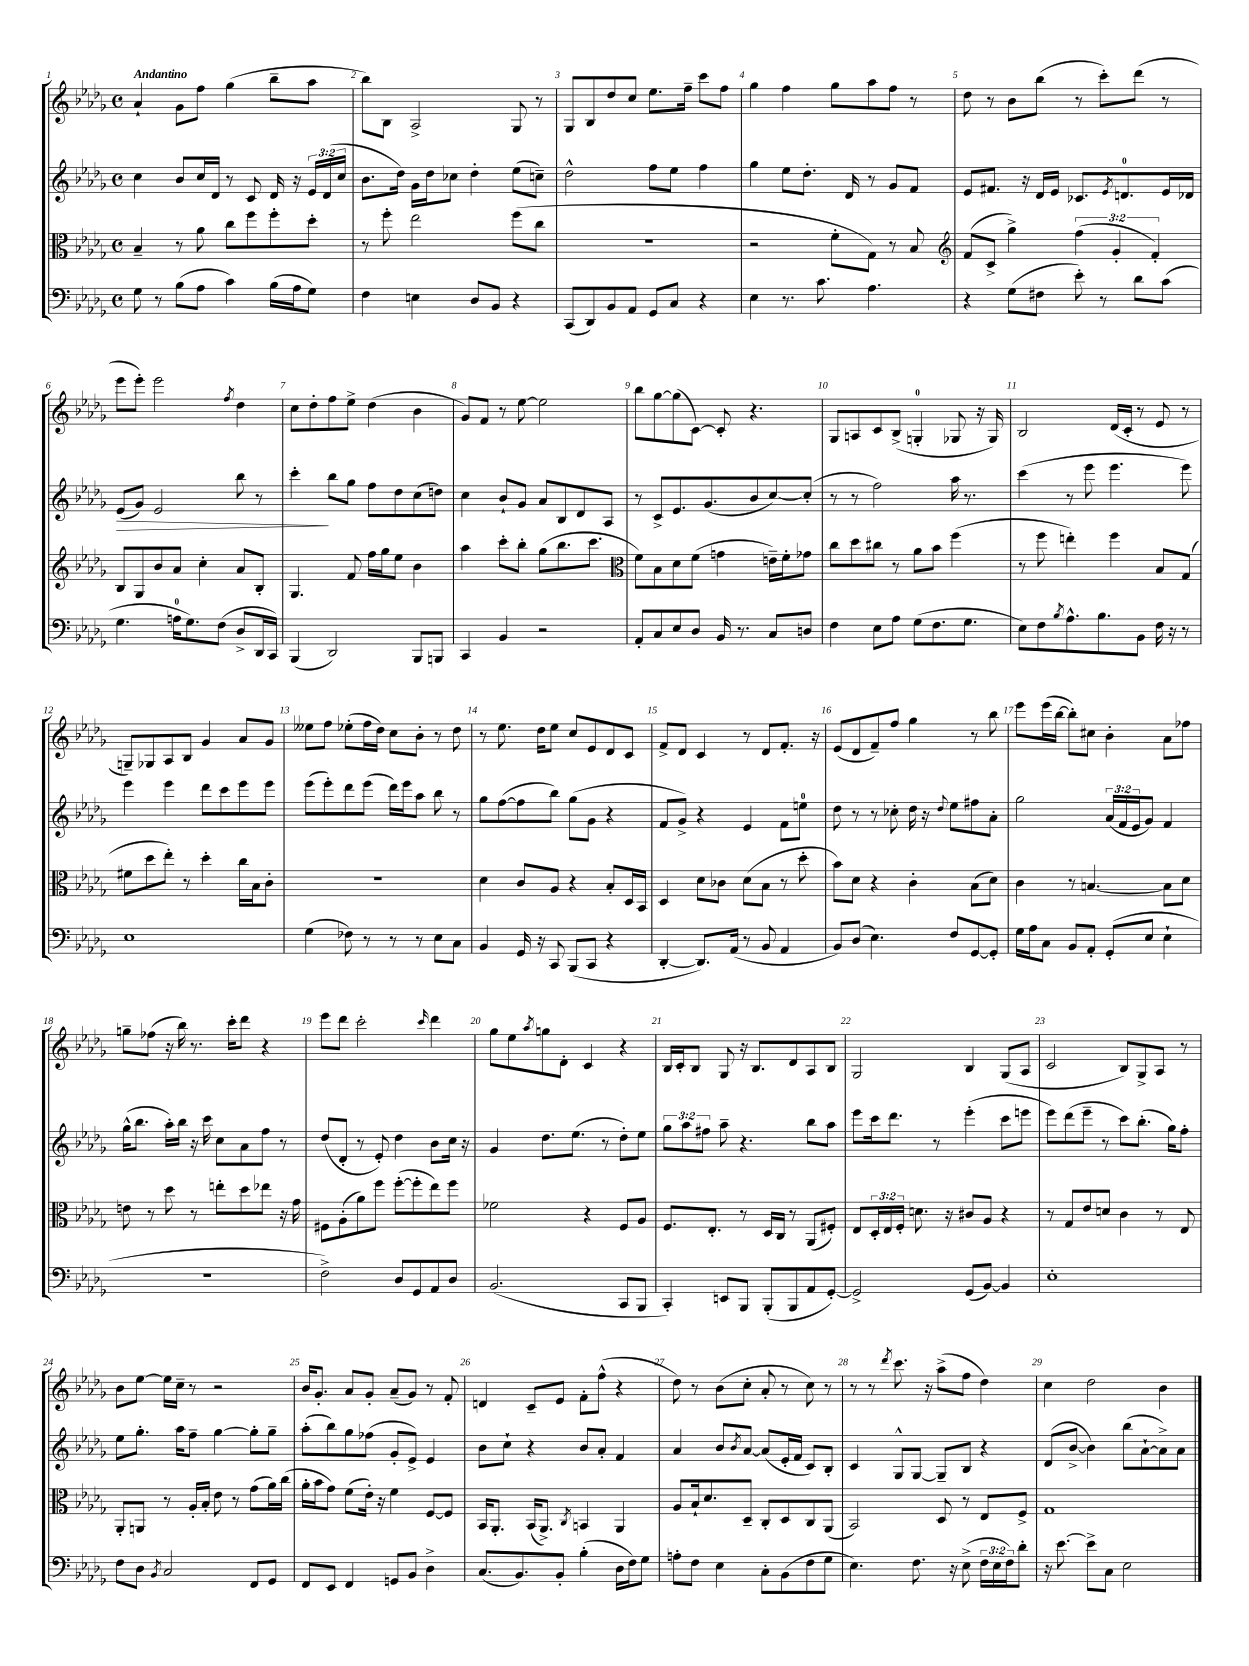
<<
\new StaffGroup <<
\new Staff = "s0" {
    \clef treble \key des \major \defaultTimeSignature \time 4/4 \tempo "Andantino"
    aes'4-! ges'8 f''8 ges''4( bes''8-- aes''8 |
    bes''8) bes8 aes2-> ges8 r8 |
    ges8 bes8 des''8 c''8 ees''8. f''16-- c'''8 f''8 |
    ges''4 f''4 ges''8 aes''8 f''8 r8 |
    des''8 r8 bes'8 bes''8( r8 c'''8-.) des'''8( r8 |
    ees'''8 ees'''8-.) ees'''2 \acciaccatura { f''8 } des''4 |
    c''8 des''8-. f''8 ees''8-> des''4( bes'4 |
    ges'8) f'8 r8 ees''8~ ees''2 |
    bes''8 ges''8~ ges''8( c'8~) c'8-. r4. |
    ges8 a8 c'8 bes8->( g4-0-. ges8 r16 ges16) |
    bes2 des'16( c'16-. r8 ees'8 r8 |
    g8--) ges8 aes8 bes8 ges'4 aes'8 ges'8 |
    eeses''8 f''8 ees''8-.( f''16 des''16) c''8 bes'8-. r8 des''8 |
    r8 ees''8. des''16 ees''8 c''8 ees'8 des'8 c'8 |
    f'8-> des'8 c'4 r8 des'8 f'8.-. r16 |
    ees'8( des'8 f'8--) f''8 ges''4 r8 bes''8 |
    ees'''8 ees'''16( bes''16~ bes''8-.) cis''8 bes'4-. aes'8 fes''8 |
    g''8-- fes''8( r16 bes''16) r8. c'''16-. des'''8 r4 |
    ees'''8 des'''8 c'''2-. \grace { c'''16 } des'''4 |
    ges''8 ees''8 \acciaccatura { aes''8 } g''8 des'8-. c'4 r4 |
    bes16 c'16-. bes8 ges8 r16 bes8. des'8 aes8 bes8 |
    ges2 bes4 ges8( aes8 |
    c'2 bes8) ges8-> aes8 r8 |
    bes'8 ees''8~ ees''16 c''16-- r8 r2 |
    bes'16 ges'8.-. aes'8 ges'8-. aes'8--( ges'8) r8 f'8-. |
    d'4 c'8-- ees'8 f'8-. f''8-^( r4 |
    des''8) r8 bes'8( c''8-. aes'8-. r8 c''8) r8 |
    r8 r8 \acciaccatura { des'''8 } c'''8. r16 aes''8->( f''8 des''4) |
    c''4 des''2 bes'4 \bar "|." |
}
\new Staff = "s1" {
    \clef treble \key des \major \defaultTimeSignature \time 4/4 \override Staff.TupletNumber.text = #tuplet-number::calc-fraction-text
    c''4 bes'8 c''16 des'16 r8 c'8 des'16 r16 \tuplet 3/2 { ees'16 des'16( c''16 } |
    bes'8. des''16) ges'16 des''16 ces''8 des''4-. ees''8( c''8--) |
    des''2-^ f''8 ees''8 f''4 |
    ges''4 ees''8 des''8.-. des'16 r8 ges'8 f'8 |
    ees'8 fis'8. r16 des'16 ees'16 ces'8. \acciaccatura { ees'8 } d'8.-0 ees'16 des'16 |
    ees'8\>( ges'8) ees'2 bes''8 r8 |
    c'''4-.\! bes''8 ges''8 f''8 des''8 c''8( d''8) |
    c''4 bes'8-! ges'8 aes'8 bes8 des'8 aes8 |
    r8 c'8-> ees'8. ges'8.( bes'8 c''8~) c''8-.( |
    r8 r8 f''2) aes''16 r8. |
    c'''4( r8 ees'''8 ees'''4. ees'''8) |
    ees'''4 ees'''4 des'''8 c'''8 ees'''8 ees'''8 |
    ees'''8( ees'''8-.) des'''8 ees'''8( des'''16) ees'''16 aes''8 bes''8 r8 |
    ges''8 f''8~( f''8 bes''8) ges''8( ges'8 r4 |
    f'8 ges'8->) r4 ees'4 f'8 e''8-0 |
    des''8 r8 r8 ces''8-. des''16 r16 \appoggiatura { des''8 } ees''8 fis''8 aes'8-. |
    ges''2 \tuplet 3/2 { aes'16( f'16 ees'16 } ges'8) f'4 |
    ges''16-^( bes''8. aes''16-.) bes''16 r16 c'''16 c''8 aes'8 f''8 r8 |
    des''8( des'8-. r8 ees'8-.) des''4 bes'8 c''16 r16 |
    ges'4 des''8. ees''8.( r8 des''8-.) ees''8 |
    \tuplet 3/2 { ges''8 aes''8 fis''8 } aes''8-- r4. bes''8 aes''8 |
    ees'''8 c'''16 des'''8. r8 ees'''4-.( c'''8 e'''8 |
    ees'''8) des'''8( ees'''8-- r8 c'''8) bes''8.-.( ges''16) f''8-. |
    ees''8 ges''8.-. aes''16 f''8-- ges''4~ ges''8-. ges''8-- |
    aes''8-.( bes''8) ges''8 fes''8( ges'8-. ees'8->) ees'4 |
    bes'8 c''8-! r4 bes'8 aes'8-. f'4 |
    aes'4 bes'8 \acciaccatura { bes'8 } aes'8~ aes'8( ees'16-. f'16 c'8) bes8-. |
    c'4 ges8-^ ges8~ ges8-- bes8 r4 |
    des'8( bes'8~-> bes'4) bes''8( aes'8~-! aes'8->) aes'8 \bar "|." |
}
\new Staff = "s2" {
    \clef alto \key des \major \defaultTimeSignature \time 4/4 \override Staff.TupletNumber.text = #tuplet-number::calc-fraction-text
    bes4-- r8 aes'8 c''8 f''8 f''8-. des''8-. |
    r8 f''8-. ees''2 f''8( c''8 |
    R1 |
    r2 f'8-. ges8) r8 bes8 |
    \clef treble f'8( c'8-> ges''4->) \tuplet 3/2 { f''4( ges'4-. f'4-.) } |
    bes8 ges8 bes'8 aes'8 c''4-. aes'8 bes8-. |
    ges4. f'8 f''16 ges''16 ees''8 bes'4 |
    aes''4 c'''8-. bes''8-. ges''8( bes''8. c'''8. |
    \clef alto f'8) bes8 des'8 f'8( g'4 e'16--) f'16-. ges'8 |
    c''8 des''8 cis''8 r8 aes'8 bes'8 f''4( |
    r8 f''8 e''4-.) f''4 bes8 ges8( |
    fis'8 des''8 ees''8-.) r8 des''4-. c''16 bes16 c'8-. |
    r1 |
    des'4 c'8 aes8 r4 bes8-. des16 bes,16 |
    des4 des'8 ces'8 des'8( bes8 r8 des''8-. |
    bes'8) des'8 r4 c'4-. bes8( des'8) |
    c'4 r8 b4.~ b8 des'8 |
    e'8 r8 des''8 r8 e''8-. des''8 ees''8 r16 ges'16 |
    fis8 aes8-.( aes'8) f''8 f''8~-.( f''8-. ees''8) f''8 |
    fes'2 r4 f8 aes8 |
    f8. ees8.-. r8 des16 c16 r8 aes,8( fis8-.) |
    ees8 \tuplet 3/2 { des16-. ees16 f16-. } d'8. r16 cis'8 aes8 r4 |
    r8 ges8 ees'8 d'8 c'4 r8 ees8 |
    aes,8-. a,8 r8 aes16-. bes16-. ees'8 r8 ges'8( aes'16) c''16( |
    aes'16-. bes'16 ges'8) f'8( ees'16-.) r16 f'4 f8~ f8 |
    bes,16 aes,8.-. bes,16( aes,8.->) \acciaccatura { c8 } b,4 aes,4 |
    aes8 bes16-! des'8. des8-- c8-. des8 c8 aes,8( |
    bes,2) des8 r8 ees8 f8-> |
    ges1 \bar "|." |
}
\new Staff = "s3" {
    \clef bass \key des \major \defaultTimeSignature \time 4/4 \override Staff.TupletNumber.text = #tuplet-number::calc-fraction-text
    ges8 r8 bes8( aes8 c'4) bes16( aes16 ges8) |
    f4 e4 des8 bes,8 r4 |
    c,8( des,8) bes,8 aes,8 ges,8 c8 r4 |
    ees4 r8. c'8. aes4. |
    r4 ges8( fis8 ees'8-.) r8 des'8 c'8( |
    ges4. a16-0 ges8.) f8( des8-> des,16 c,16) |
    bes,,4( des,2) bes,,8 b,,8 |
    c,4 bes,4 r2 |
    aes,8-. c8 ees8 des8 bes,16 r8. c8 d8 |
    f4 ees8 aes8 ges8( f8. ges8. |
    ees8) f8 \acciaccatura { bes8 } aes8.-^ bes8. bes,8 f16 r16 r8 |
    ees1 |
    ges4( fes8) r8 r8 r8 ees8 c8 |
    bes,4 ges,16 r16 c,8 bes,,8( c,8 r4 |
    des,4~-. des,8.) aes,16( r8 bes,8 aes,4 |
    bes,8) des8( ees4.) f8 ges,8~ ges,8-. |
    ges16 aes16 c8 bes,8 aes,8-. ges,8-.( ees8 ees4-! |
    R1 |
    f2->) des8 ges,8 aes,8 des8 |
    bes,2.( c,8 bes,,8 |
    c,4-.) e,8 bes,,8 bes,,8-.( bes,,8 aes,8 ges,8~-.) |
    ges,2-> ges,8( bes,8~) bes,4 |
    ees1-. |
    f8 des8 \acciaccatura { bes,8 } c2 f,8 ges,8 |
    f,8 ees,8 f,4 g,8 bes,8 des4-> |
    c8.( bes,8.) bes,8-. bes4-.( des16 f16) ges8 |
    a8-. f8 ees4 c8-. bes,8( f8 ges8 |
    ees4.) f8. r16 ees8->( \tuplet 3/2 { f16 ees16 f16) } des'8-. |
    r16 ees'8.~ ees'8-> c8 ees2 \bar "|." |
}
>>
>>
\layout { \context { \Score \override BarNumber.break-visibility = ##(#f #t #t) barNumberVisibility = #all-bar-numbers-visible } }
